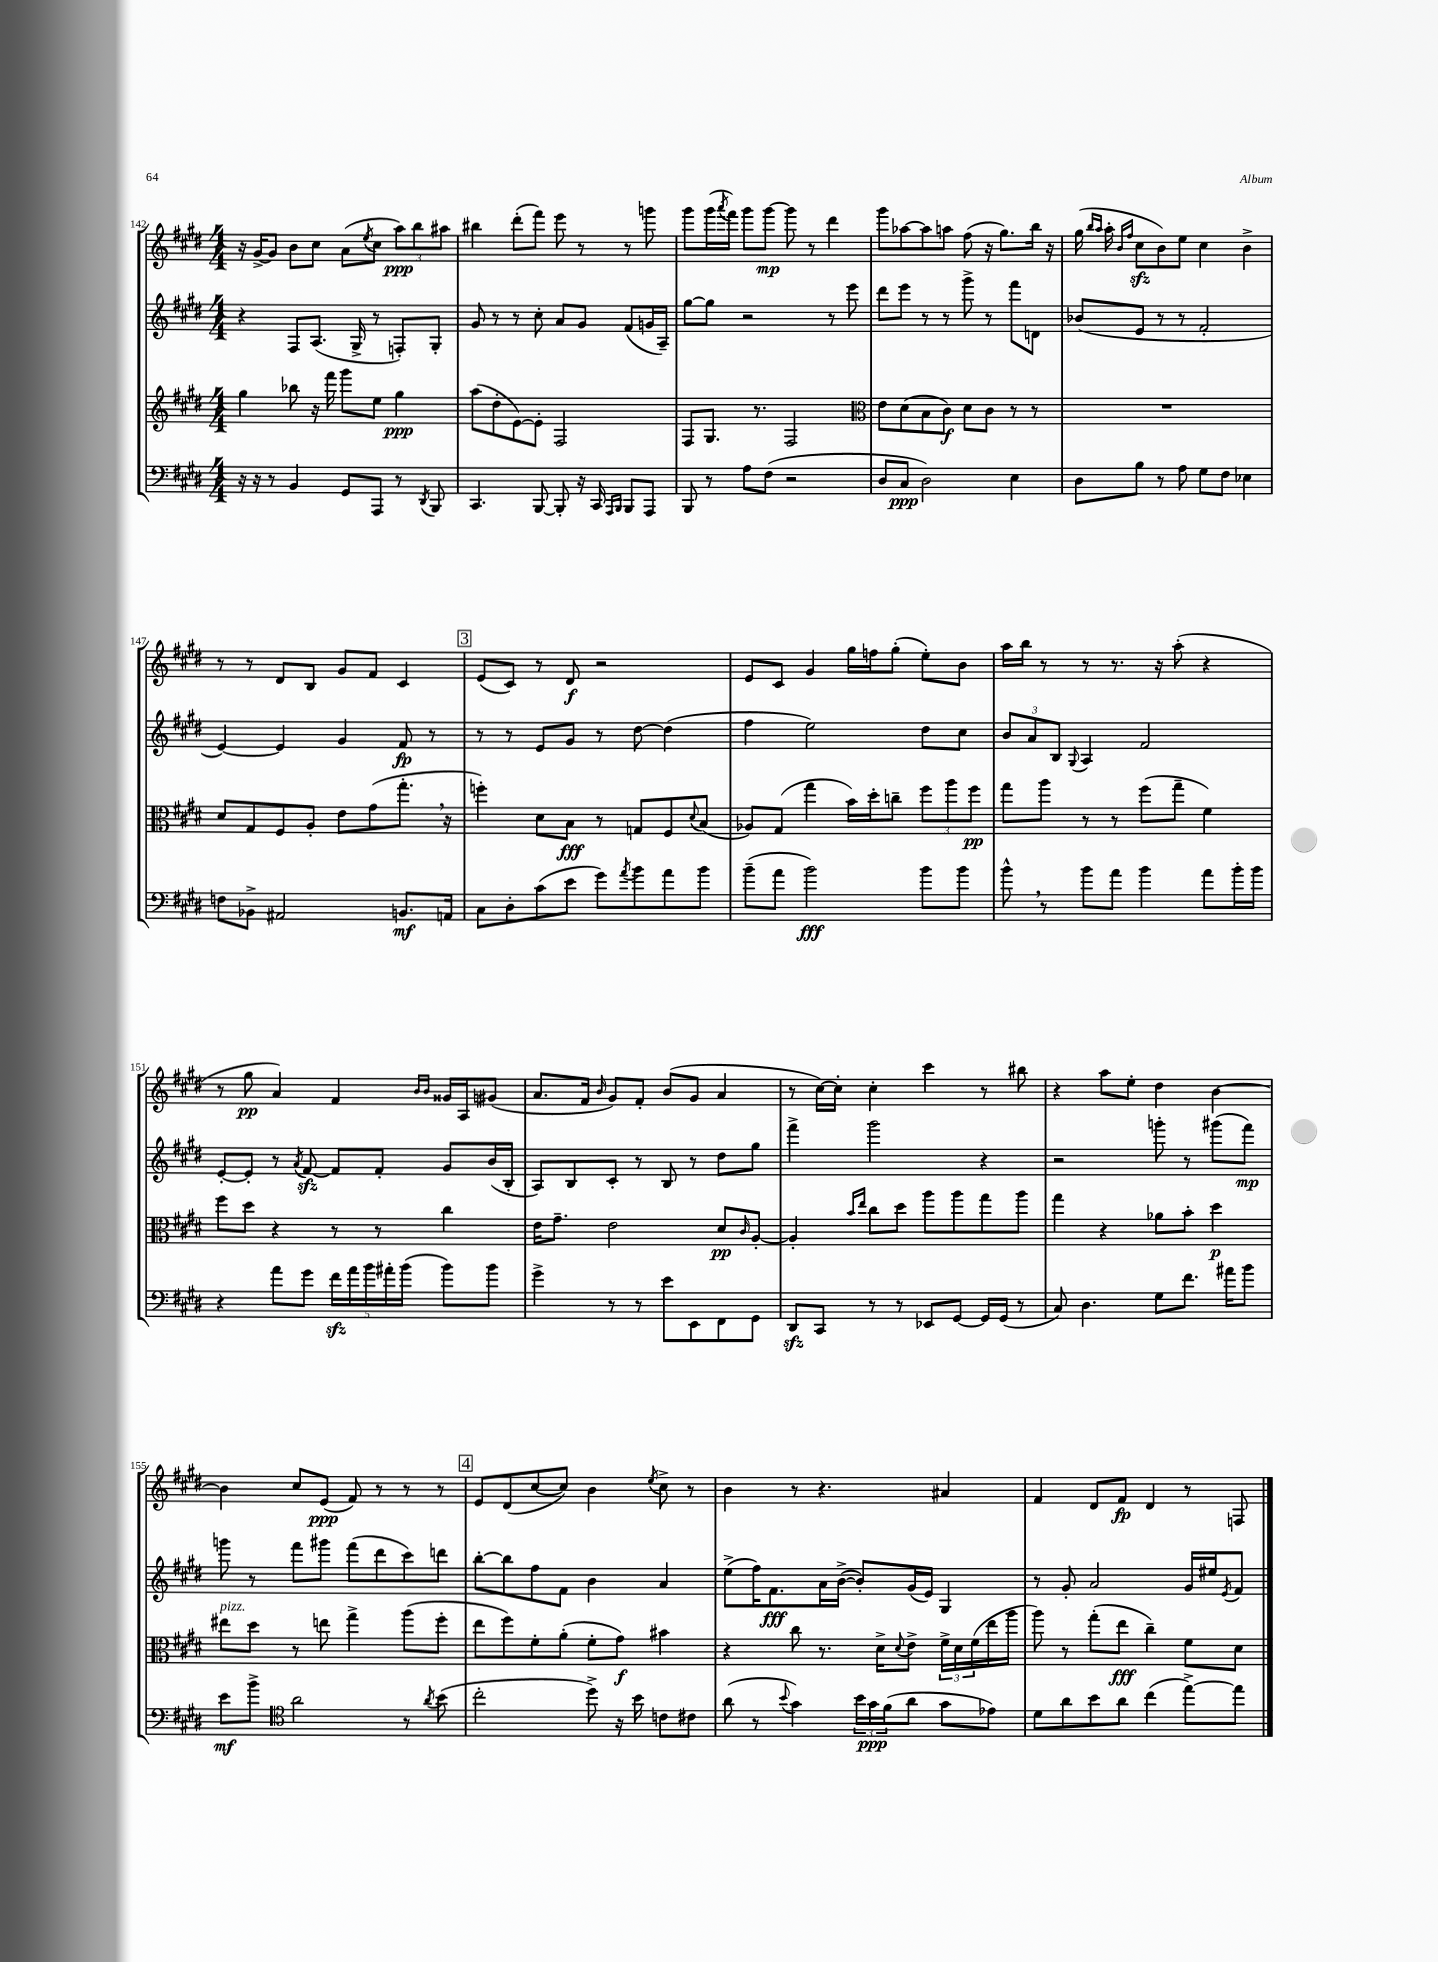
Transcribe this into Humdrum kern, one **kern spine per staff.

**kern	**dynam	**kern	**dynam	**kern	**dynam	**kern	**dynam
*part4	*part4	*part3	*part3	*part2	*part2	*part1	*part1
*staff4	*staff4	*staff3	*staff3	*staff2	*staff2	*staff1	*staff1
*clefF4	*	*clefG2	*	*clefG2	*	*clefG2	*
*k[f#c#g#d#]	*	*k[f#c#g#d#]	*	*k[f#c#g#d#]	*	*k[f#c#g#d#]	*
*M4/4	*	*M4/4	*	*M4/4	*	*M4/4	*
=142	=142	=142	=142	=142	=142	=142	=142
16r	.	4gg#\	.	4r	.	16r	.
16r	.	.	.	.	.	[16g#^/KL	.
8r	.	.	.	.	.	8g#/J]	.
4BB/	.	8bb-X\	.	8F#/L	.	8b\L	.
.	.	16r	.	(8.A/J	.	8cc#\J	.
.	.	16fff#\	.	.	.	.	.
8GG#/L	.	8ggg#\L	.	.	.	(8a\L	.
.	.	.	.	16G#^/	.	.	.
.	.	.	.	.	.	8qee/	.
8AAA/J	.	8ee\J	.	8r	.	8cc#\J	.
8r	.	4gg#\	ppp	8Fn'/L)	.	12aa\L)	ppp
.	.	.	.	.	.	12bb\	.
8qDD#/	.	.	.	.	.	.	.
8BBB/	.	.	.	8G#'/J	.	.	.
.	.	.	.	.	.	12aa#X\J	.
=143	=143	=143	=143	=143	=143	=143	=143
4.CC#/	.	(8aa\L	.	8g#/	.	4bb#X\	.
.	.	8dd#'\	.	8r	.	.	.
.	.	[8e\)	.	8r	.	(8ddd#'\L	.
[8BBB/	.	8e'\J]	.	8cc#'\	.	8fff#\J)	.
8BBB'/]	.	2F#/	.	8a/L	.	8eee\	.
16r	.	.	.	8g#/J	.	8r	.
16CC#/	.	.	.	.	.	.	.
16qqAAA/LL	.	.	.	.	.	.	.
16qqBBB/JJ	.	.	.	.	.	.	.
8BBB/L	.	.	.	(8f#/L	.	8r	.
8AAA/J	.	.	.	16gn/L	.	8gggn\	.
.	.	.	.	16A~/JJ)	.	.	.
=144	=144	=144	=144	=144	=144	=144	=144
8BBB/	.	8F#/L	.	[8gg#\L	.	8ggg#\L	.
8r	.	8.G#/J	.	8gg#\J]	.	(16ggg#\L	.
.	.	.	.	.	.	8qaaa/	.
.	.	.	.	.	.	16fff#\JJ)	.
8A\L	.	.	.	2r	.	8ggg#\L	.
.	.	8.r	.	.	.	.	.
(8F#\J	.	.	.	.	.	[8ggg#\J	mp
2r	.	2F#/	.	.	.	8ggg#\]	.
.	.	.	.	.	.	8r	.
.	.	.	.	8r	.	4ddd#\	.
.	.	.	.	8eee\	.	.	.
=145	=145	=145	=145	=145	=145	=145	=145
*	*	*clefC3	*	*	*	*	*
8D#/L	.	8e\L	.	8ddd#\L	.	8ggg#\L	.
8C#/J	ppp	(8d#\	.	8eee\J	.	[8aa-X\	.
2D#\)	.	8B\	.	8r	.	8aa-\]	.
.	.	8c#\J)	f	8r	.	8aan\J	.
.	.	8d#\L	.	8ggg#^\	.	(8ff#\	.
.	.	8c#\J	.	8r	.	16r	.
.	.	.	.	.	.	8.gg#\L)	.
4E\	.	8r	.	8fff#\L	.	.	.
.	.	8r	.	8dn\J	.	16bb\Jk	.
.	.	.	.	.	.	16r	.
=146	=146	=146	=146	=146	=146	=146	=146
8D#\L	.	1r	.	(8b-X/L	.	(16gg#\	.
.	.	.	.	.	.	16qqbb/LL	.
.	.	.	.	.	.	16qqaa/JJ	.
.	.	.	.	.	.	16aa'\	.
.	.	.	.	.	.	16qqb/LL	.
.	.	.	.	.	.	16qqff#/JJ	.
8B\J	.	.	.	8e/J	.	8cc#zz\L	.
8r	.	.	.	8r	.	8b\)	.
8A\	.	.	.	8r	.	8ee\J	.
8G#\L	.	.	.	2f#'/	.	4cc#\	.
8F#\J	.	.	.	.	.	.	.
4E-X\	.	.	.	.	.	4b^\	.
!!LO:LB:g=z
=147	=147	=147	=147	=147	=147	=147	=147
8Fn\L	.	8d#/L	.	[4e/)	.	8r	.
8BB-X^\J	.	8G#/	.	.	.	8r	.
2AA#X/	.	8F#/	.	4e/]	.	8d#/L	.
.	.	8A'/J	.	.	.	8B/J	.
.	.	8e\L	.	4g#/	.	8g#/L	.
.	.	(8g#\	.	.	.	8f#/J	.
8.BBn/L	mf	8.gg#',\J	.	8f#/	fp	4c#/	.
.	.	.	.	8r	.	.	.
16AAn/Jk	.	16r	.	.	.	.	.
!!LO:REH:place=s1:t=3
=148	=148	=148	=148	=148	=148	=148	=148
8C#\L	.	4ffn'\)	.	8r	.	(8e/L	.
8D#'\	.	.	.	8r	.	8c#/J)	.
(8c#\	.	8d#\L	.	8e/L	.	8r	.
8e\J	.	8B\J	fff	8g#/J	.	8d#/	f
8g#\L)	.	8r	.	8r	.	2r	.
8qa/	.	.	.	.	.	.	.
8b\	.	8Gn/L	.	[8dd#\	.	.	.
8a\	.	8F#/	.	(4dd#\]	.	.	.
.	.	8qqd#/	.	.	.	.	.
8b\J	.	(8B/J	.	.	.	.	.
=149	=149	=149	=149	=149	=149	=149	=149
(8b~\L	.	8A-X/L)	.	4ff#\	.	8e/L	.
8a\J	.	(8G#/J	.	.	.	8c#/J	.
2b\)	fff	4gg#\	.	2ee\)	.	4g#/	.
.	.	16b\LL)	.	.	.	16gg#\LL	.
.	.	16dd#'\J	.	.	.	16ffn\J	.
.	.	8ccn~\J	.	.	.	(8gg#'\J	.
8b\L	.	12ff#\L	.	8dd#\L	.	8ee'\L)	.
.	.	12aa\	.	.	.	.	.
8b\J	.	.	.	8cc#\J	.	8b\J	.
.	.	12ff#\J	pp	.	.	.	.
=150	=150	=150	=150	=150	=150	=150	=150
8b^^,\	.	8gg#\L	.	12b/L	.	16aa\LL	.
.	.	.	.	.	.	16bb\JJ	.
.	.	.	.	12a/	.	.	.
8r	.	8aa\J	.	.	.	8r	.
.	.	.	.	12B/J	.	.	.
.	.	.	.	8qqG#/	.	.	.
8b\L	.	8r	.	4A/	.	8r	.
8a\J	.	8r	.	.	.	8.r	.
4b\	.	(8ff#\L	.	2f#/	.	.	.
.	.	.	.	.	.	16r	.
.	.	8gg#~\J	.	.	.	(8aa'\	.
8a\L	.	4f#\)	.	.	.	4r	.
16b'\L	.	.	.	.	.	.	.
16b\JJ	.	.	.	.	.	.	.
!!LO:LB:g=z
=151	=151	=151	=151	=151	=151	=151	=151
4r	.	8ff#\L	.	[8e'/L	.	8r	.
.	.	8dd#\J	.	8e'/J]	.	8gg#\	pp
8a\L	.	4r	.	8r	.	4a/)	.
.	.	.	.	8qa/	.	.	.
8g#\J	.	.	.	[8f#zz/	.	.	.
20f#zz\LL	.	8r	.	8f#/L]	.	4f#/	.
20a\	.	.	.	.	.	.	.
20b\	.	.	.	.	.	.	.
.	.	8r	.	8f#'/J	.	.	.
20a#X'\	.	.	.	.	.	.	.
(20b\JJ	.	.	.	.	.	.	.
.	.	.	.	.	.	16qqb/LL	.
.	.	.	.	.	.	16qqb/JJ	.
8b\L)	.	4cc#\	.	8g#/L	.	16g##X/LL	.
.	.	.	.	.	.	16A/J	.
8b\J	.	.	.	(16b/L	.	(8g#X/J	.
.	.	.	.	16B'/JJ	.	.	.
=152	=152	=152	=152	=152	=152	=152	=152
4g#^\	.	16e\KL	.	8A/L)	.	8.a/L	.
.	.	8.g#~\J	.	.	.	.	.
.	.	.	.	8B/	.	.	.
.	.	.	.	.	.	16f#/Jk	.
.	.	.	.	.	.	16qqb/	.
8r	.	2e\	.	8c#'/J	.	8g#/L)	.
8r	.	.	.	8r	.	8f#'/J	.
8e\L	.	.	.	8B/	.	(8b/L	.
8EE\	.	.	.	8r	.	8g#/J	.
8FF#\	.	8d#/L	pp	8dd#\L	.	4a/	.
.	.	16qqc#/	.	.	.	.	.
8GG#\J	.	[8A'/J	.	8gg#\J	.	.	.
=153	=153	=153	=153	=153	=153	=153	=153
8DD#zz/L	.	4A'/]	.	4fff#^\	.	8r	.
8CC#/J	.	.	.	.	.	[16cc#\LL)	.
.	.	.	.	.	.	16cc#'\JJ]	.
.	.	16qqb/LL	.	.	.	.	.
.	.	16qqee/JJ	.	.	.	.	.
8r	.	8cc#\L	.	2ggg#\	.	4cc#'\	.
8r	.	8dd#\J	.	.	.	.	.
8EE-X/L	.	8aa\L	.	.	.	4ccc#\	.
[8GG#/J	.	8aa\	.	.	.	.	.
16GG#/LL]	.	8gg#\	.	4r	.	8r	.
(16GG#/JJ	.	.	.	.	.	.	.
8r	.	8aa\J	.	.	.	8bb#X\	.
=154	=154	=154	=154	=154	=154	=154	=154
8C#/)	.	4gg#\	.	2r	.	4r	.
4.D#\	.	.	.	.	.	.	.
.	.	4r	.	.	.	8aa\L	.
.	.	.	.	.	.	8ee'\J	.
8G#\L	.	8a-X\L	.	8gggn'\	.	4dd#\	.
8.f#\J	.	8b'\J	.	8r	.	.	.
.	.	4dd#\	p	(8ggg#X\L	.	[4b\	.
16a#X\KL	.	.	.	.	.	.	.
8b\J	.	.	.	8fff#\J)	mp	.	.
!!LO:LB:g=z
=155	=155	=155	=155	=155	=155	=155	=155
!	!	!LO:TX:a:i:t=pizz.	!	!	!	!	!
8e\L	mf	8ee#X\L	.	8gggn\	.	4b\]	.
8b^\J	.	8dd#\J	.	8r	.	.	.
*clefC4	*	*	*	*	*	*	*
2a\	.	8r	.	8fff#\L	.	8cc#/L	.
.	.	8een\	.	8ggg#X\J	.	(8e/J	ppp
.	.	4gg#^\	.	(8fff#\L	.	8f#/)	.
.	.	.	.	8ddd#\	.	8r	.
8r	.	(8aa\L	.	8ccc#\)	.	8r	.
8qa/	.	.	.	.	.	.	.
(8b\	.	8ff#'\J	.	8dddn\J	.	8r	.
!!LO:REH:place=s1:t=4
=156	=156	=156	=156	=156	=156	=156	=156
2cc#'\	.	8ee\L	.	[8bb'\L	.	8e/L	.
.	.	8ff#\)	.	8bb\]	.	(8d#/	.
.	.	8f#'\	.	8ff#\	.	[8cc#/	.
.	.	(8a'\J	.	8f#\J	.	8cc#/J])	.
8dd#^\)	.	8f#'\L	.	4b\	.	4b\	.
16r	.	8g#\J)	f	.	.	.	.
16b\	.	.	.	.	.	.	.
.	.	.	.	.	.	8qee/	.
8cn\L	.	4b#X\	.	4a/	.	8cc#^\	.
8c#X\J	.	.	.	.	.	8r	.
=157	=157	=157	=157	=157	=157	=157	=157
(8a\	.	4r	.	(8ee^\L	.	4b\	.
8r	.	.	.	16ff#\K)	.	.	.
.	.	.	.	8.f#\	fff	.	.
8qqb/	.	.	.	.	.	.	.
4g#\)	.	8cc#\	.	.	.	8r	.
.	.	8.r	.	16a\L	.	4.r	.
.	.	.	.	([16b^\JJ	.	.	.
24b\LL	.	.	.	8b'/L])	.	.	.
24g#\	ppp	.	.	.	.	.	.
.	.	16d#^\KL	.	.	.	.	.
(24f#\J	.	.	.	.	.	.	.
.	.	8qqd#/	.	.	.	.	.
8a\J	.	8e^\J	.	(16g#/L	.	.	.
.	.	.	.	16e/JJ)	.	.	.
8g#\L	.	24f#^\LL	.	4G#/	.	4a#X/	.
.	.	24d#\	.	.	.	.	.
.	.	(24f#\	.	.	.	.	.
8e-X\J)	.	16ee\	.	.	.	.	.
.	.	16aa\JJ	.	.	.	.	.
=158	=158	=158	=158	=158	=158	=158	=158
8d#\L	.	8aa\)	.	8r	.	4f#/	.
8a\	.	8r	.	8g#'/	.	.	.
8b\	.	(8gg#'\L	.	2a/	.	8d#/L	.
8a\J	.	8ee\J	fff	.	.	8f#/J	fp
(4cc#\	.	4cc#~\)	.	.	.	4d#/	.
[8ee^\L)	.	8f#\L	.	16g#/LL	.	8r	.
.	.	.	.	16ee#X/J	.	.	.
.	.	.	.	8qe/	.	.	.
8ee\J]	.	8d#\J	.	8f#/J	.	8Fn/	.
==	==	==	==	==	==	==	==
*-	*-	*-	*-	*-	*-	*-	*-
